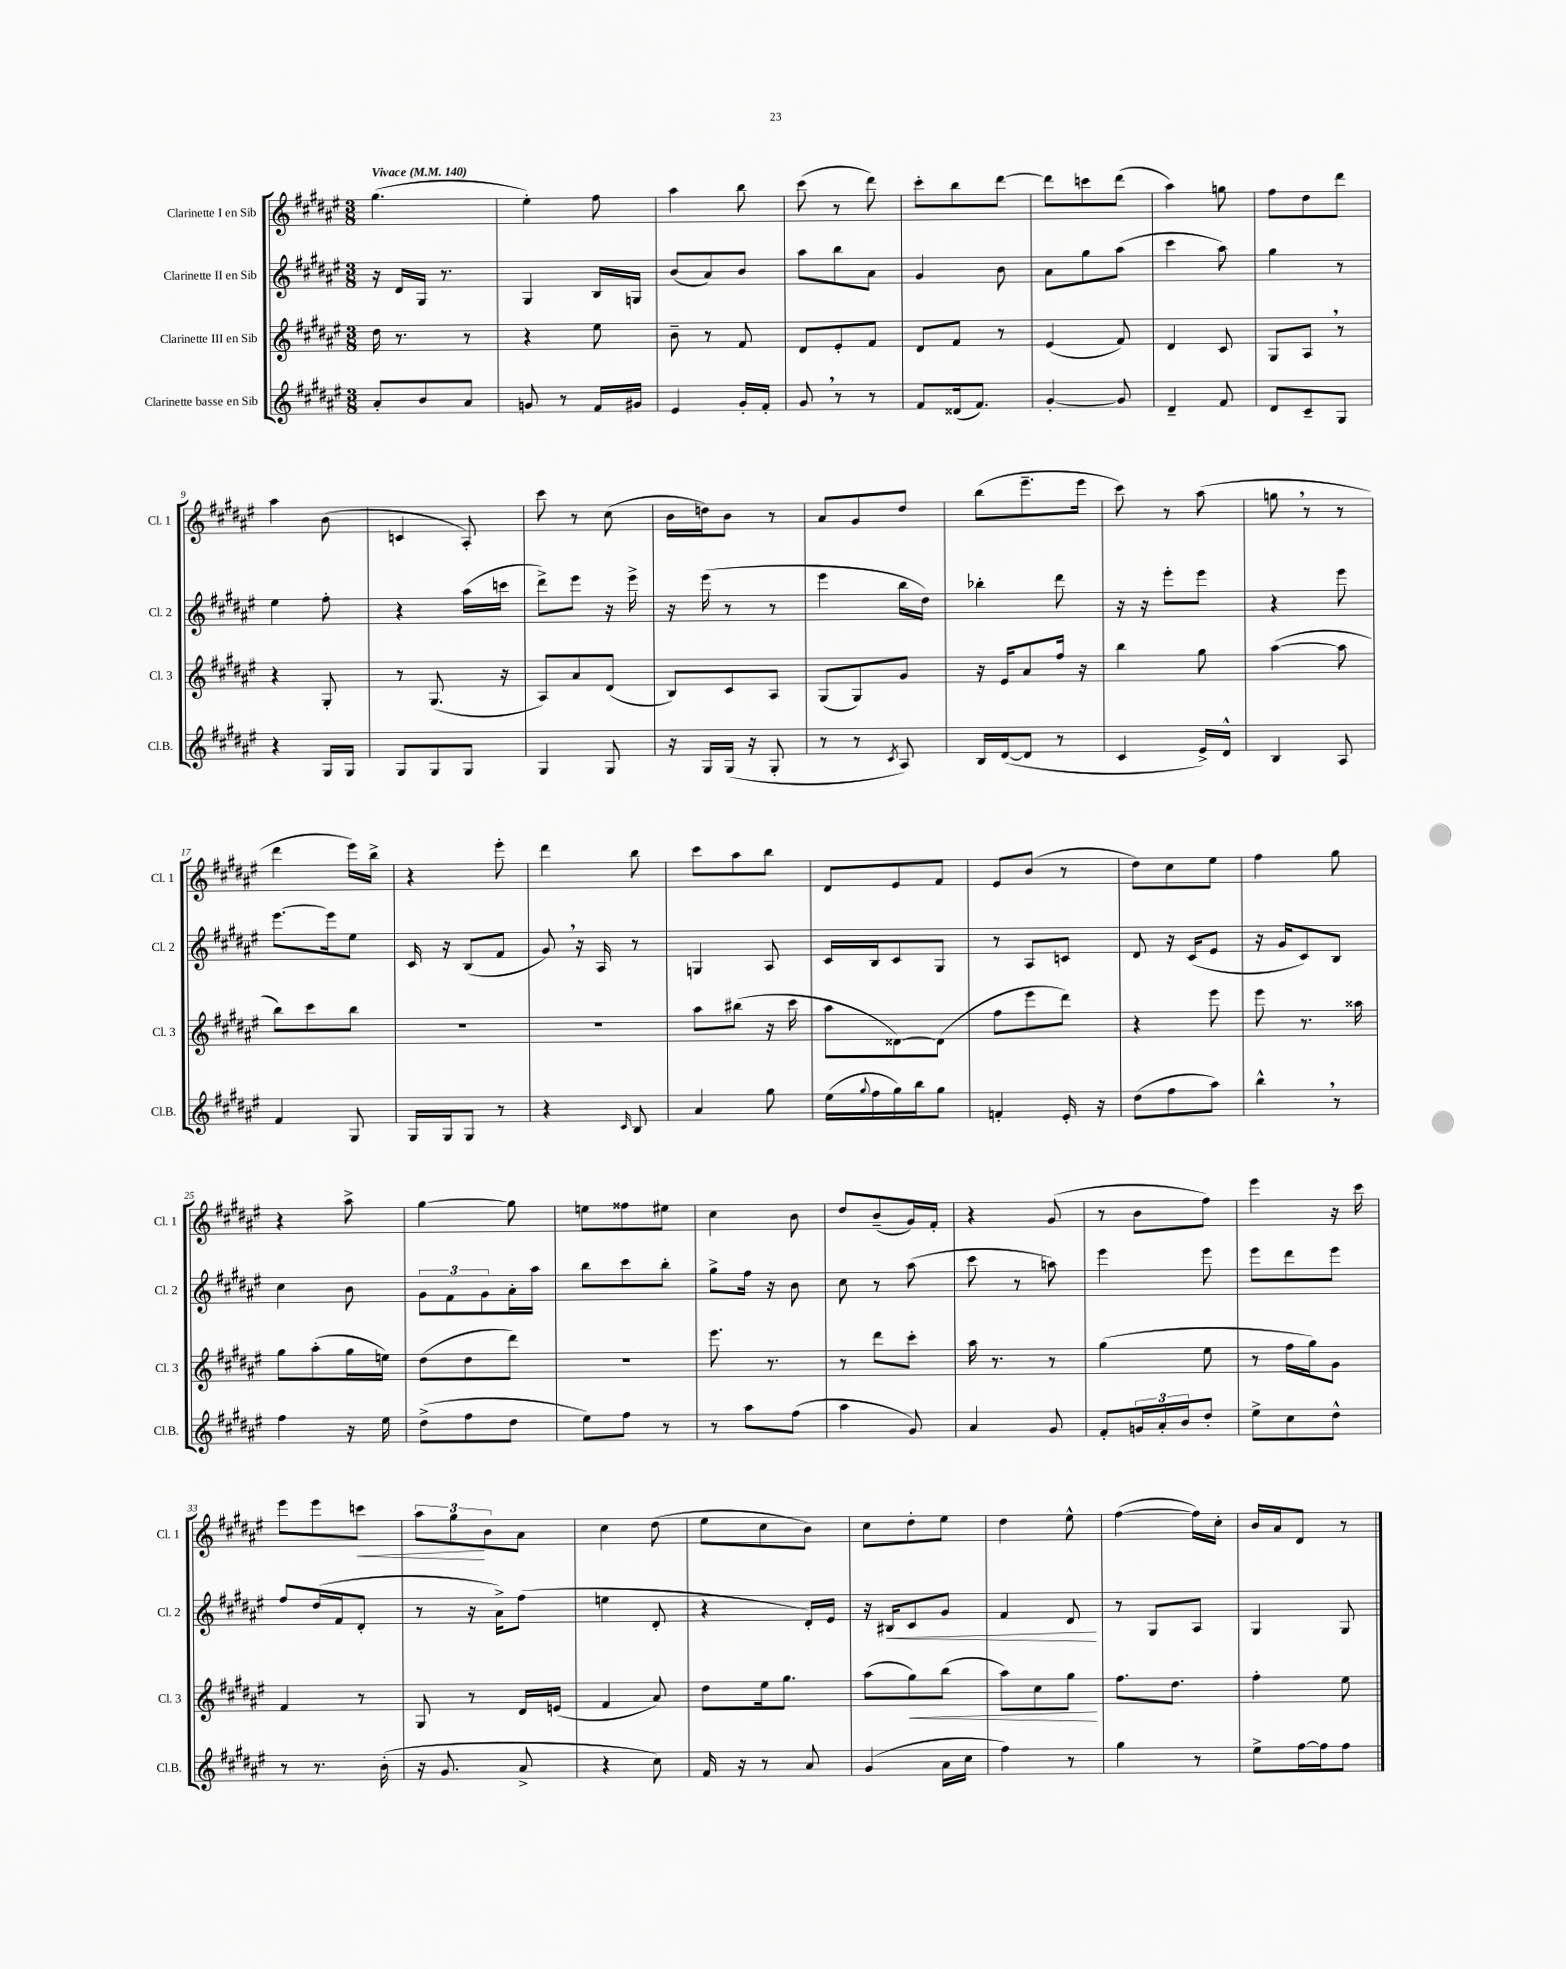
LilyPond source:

<<
\new StaffGroup <<
\new Staff = "s0" \with { instrumentName = "Clarinette I en Sib" shortInstrumentName = "Cl. 1" } {
    \clef treble \key fis \major \numericTimeSignature \time 3/8 \tempo "Vivace" 4 = 140
    gis''4.( |
    eis''4-.) fis''8 |
    ais''4 b''8 |
    cis'''8( r8 dis'''8) |
    cis'''8-. b''8 dis'''8~ |
    dis'''8 c'''8 dis'''8( |
    ais''4) g''8 |
    fis''8 dis''8 dis'''8 |
    ais''4 b'8( |
    c'4 ais8-.) |
    cis'''8 r8 cis''8( |
    b'16 d''16) b'8 r8 |
    ais'8 gis'8 dis''8 |
    b''8( eis'''8.-- eis'''16 |
    cis'''8) r8 ais''8( |
    g''8 \breathe r8 r8 |
    dis'''4 eis'''16) b''16-> |
    r4 eis'''8-. |
    dis'''4 b''8 |
    cis'''8 ais''8 b''8 |
    dis'8 eis'8 fis'8 |
    eis'8 b'8( r8 |
    dis''8) cis''8 eis''8 |
    fis''4 gis''8 |
    r4 ais''8-> |
    gis''4~ gis''8 |
    e''8 fisis''8 eis''8 |
    cis''4 b'8 |
    dis''8 b'8--( gis'16) fis'16-. |
    r4 gis'8( |
    r8 b'8 fis''8) |
    eis'''4 r16 cis'''16 |
    eis'''8 eis'''8 c'''8\< |
    \tuplet 3/2 { ais''8 gis''8\! b'8 } ais'8 |
    cis''4 dis''8( |
    eis''8 cis''8 b'8) |
    cis''8 dis''8-. eis''8 |
    dis''4 eis''8-^ |
    fis''4~( fis''16) cis''16-. |
    b'16 ais'16 dis'8 r8 \bar "|." |
}
\new Staff = "s1" \with { instrumentName = "Clarinette II en Sib" shortInstrumentName = "Cl. 2" } {
    \clef treble \key fis \major \numericTimeSignature \time 3/8
    r16 dis'16 gis16 r8. |
    gis4 b16 g16 |
    b'8( ais'8) b'8 |
    ais''8 b''8 ais'8 |
    gis'4 b'8 |
    ais'8 gis''8 ais''8( |
    cis'''4 ais''8) |
    gis''4 r8 |
    eis''4 fis''8-. |
    r4 ais''16( c'''16 |
    dis'''8->) eis'''8 r16 eis'''16-> |
    r16 eis'''16( r8 r8 |
    eis'''4 b''16 dis''16) |
    bes''4-. dis'''8 |
    r16 r16 eis'''8-. eis'''8 |
    r4 eis'''8 |
    eis'''8.~ eis'''16 eis''8 |
    cis'16 r16 b8( fis'8 |
    gis'8) \breathe r16 ais16 r8 |
    g4 ais8 |
    cis'16 b16 cis'8 gis8 |
    r8 ais8 c'8 |
    dis'8 r16 cis'16( eis'8 |
    r16 gis'16 cis'8) b8 |
    cis''4 b'8 |
    \tuplet 3/2 { gis'8 fis'8 gis'8 } ais'16-. ais''16 |
    b''8 cis'''8 b''8-. |
    gis''8-> fis''16 r16 b'8 |
    cis''8 r8 ais''8( |
    cis'''8 r8 a''8) |
    eis'''4 eis'''8 |
    eis'''8 dis'''8 eis'''8 |
    fis''8 dis''16( fis'16 dis'8-. |
    r8 r16 ais'16->) fis''8( |
    e''4 dis'8-. |
    r4 dis'16-.) eis'16 |
    r16 bis16\< cis'8 gis'8 |
    fis'4 dis'8\! |
    r8 gis8 ais8 |
    gis4 gis8 \bar "|." |
}
\new Staff = "s2" \with { instrumentName = "Clarinette III en Sib" shortInstrumentName = "Cl. 3" } {
    \clef treble \key fis \major \numericTimeSignature \time 3/8
    dis''16 r8. r8 |
    r4 eis''8 |
    b'8-- r8 fis'8 |
    dis'8 eis'8-. fis'8 |
    dis'8 fis'8 r8 |
    eis'4( fis'8) |
    dis'4 cis'8 |
    gis8 ais8 \breathe r8 |
    r4 gis8-. |
    r8 gis8.( r16 |
    ais8) ais'8 dis'8( |
    b8) cis'8 ais8 |
    gis8( gis8) gis'8 |
    r16 eis'16 ais'8 fis''16 r16 |
    b''4 gis''8 |
    ais''4~( ais''8 |
    b''8) cis'''8 b''8 |
    R4. |
    R4. |
    ais''8 bis''8( r16 cis'''16 |
    ais''8 disis'8~) disis'8( |
    fis''8 eis'''8 dis'''8) |
    r4 eis'''8 |
    eis'''8 r8. aisis''16 |
    gis''8 ais''8-.( gis''16 e''16) |
    dis''8( dis''8 dis'''8) |
    R4. |
    eis'''8. r8. |
    r8 dis'''8 cis'''8-. |
    ais''16 r8. r8 |
    gis''4( eis''8 |
    r8 fis''16 gis''16) gis'8 |
    fis'4 r8 |
    gis8 r8 dis'16 e'16( |
    fis'4 ais'8) |
    dis''8 eis''16 gis''8. |
    ais''8( gis''8\<) b''8( |
    ais''8) cis''8 gis''8\! |
    fis''8. dis''8. |
    fis''4-. eis''8 \bar "|." |
}
\new Staff = "s3" \with { instrumentName = "Clarinette basse en Sib" shortInstrumentName = "Cl.B." } {
    \clef treble \key fis \major \numericTimeSignature \time 3/8
    ais'8-. b'8 ais'8 |
    g'8 r8 fis'16 gis'16 |
    eis'4 gis'16-. fis'16-. |
    gis'8 \breathe r8 r8 |
    fis'8 disis'16( fis'8.) |
    gis'4~-. gis'8 |
    dis'4-- fis'8 |
    dis'8 cis'8-- gis8 |
    r4 gis16 gis16 |
    gis8 gis8 gis8 |
    gis4 gis8 |
    r16 gis16 gis16( r16 gis8-. |
    r8 r8 \acciaccatura { cis'8 } ais8) |
    b16 dis'16~( dis'8 r8 |
    cis'4 eis'16->) dis'16-^ |
    b4 ais8 |
    fis'4 gis8 |
    gis16 gis16 gis8 r8 |
    r4 \grace { cis'16 } b8 |
    ais'4 gis''8 |
    eis''16( \appoggiatura { gis''8 } fis''16 gis''16) b''16 gis''8 |
    f'4-. eis'16-. r16 |
    dis''8( fis''8 ais''8) |
    b''4-^ \breathe r8 |
    fis''4 r16 eis''16 |
    dis''8->( fis''8 dis''8 |
    eis''8) fis''8 r8 |
    r8 ais''8 fis''8( |
    ais''4 gis'8) |
    ais'4 gis'8 |
    fis'8-. \tuplet 3/2 { g'16 ais'16-. b'16 } dis''8-. |
    eis''8-> cis''8 dis''8-^ |
    r8 r8. b'16-.( |
    r16 gis'8. ais'8-> |
    r4 cis''8) |
    fis'16 r16 r8 ais'8 |
    gis'4( ais'16 cis''16 |
    fis''4) r8 |
    gis''4 r8 |
    eis''8-> fis''16~ fis''16 fis''8 \bar "|." |
}
>>
>>
